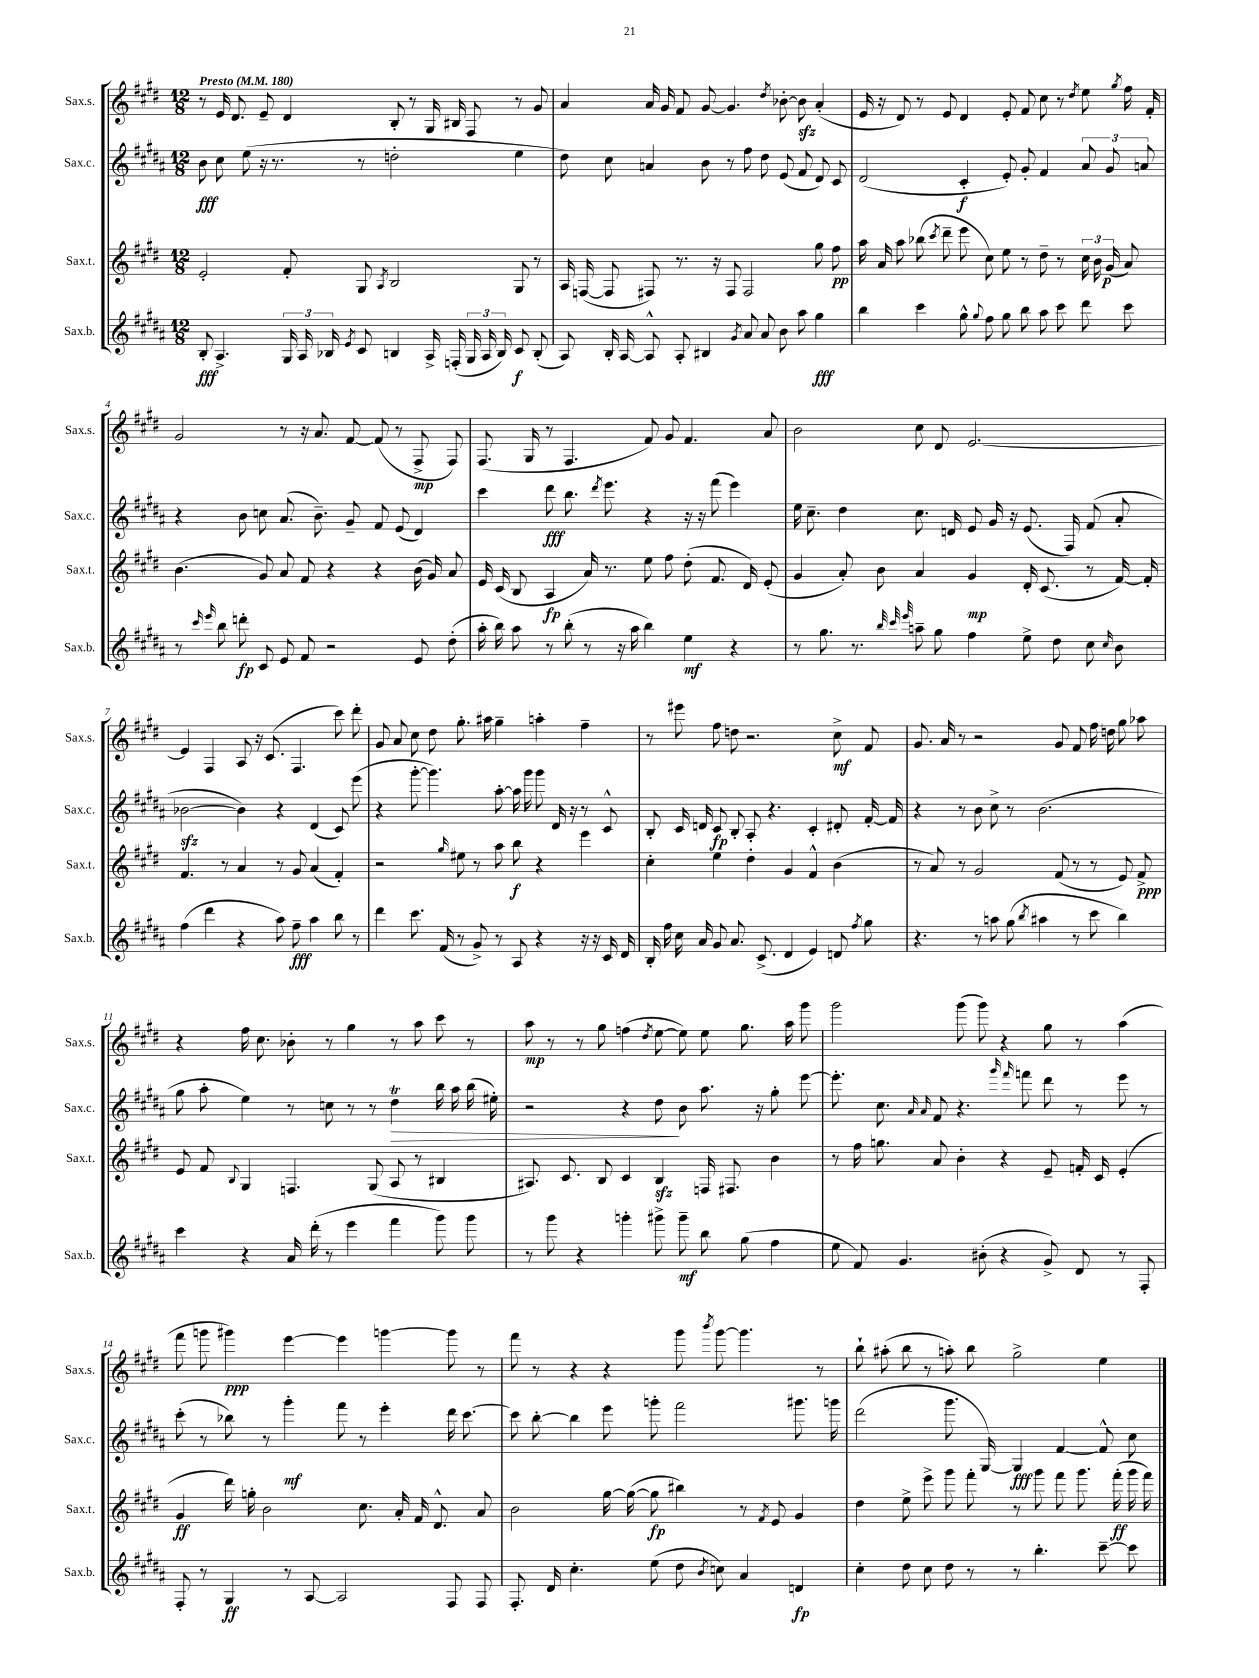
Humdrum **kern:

**kern	**kern	**kern	**kern
*staff4	*staff3	*staff2	*staff1
*clefG2	*clefG2	*clefG2	*clefG2
*k[f#c#g#d#a#]	*k[f#c#g#d#]	*k[f#c#g#d#a#]	*k[f#c#g#d#]
*M12/8	*M12/8	*M12/8	*M12/8
*MM180	*MM180	*MM180	*MM180
8B'/	2e'/	8b\	8r
4.A#^/	.	8cc#\	16e/
.	.	.	8.d#/
.	.	(8ee\	.
.	.	16r	8e~/
.	.	8.r	.
24G#/	8f#'/	.	4d#/
24A#/	.	.	.
24B-/	.	.	.
8qe/	.	.	.
8c#/	8G#/	8r	.
.	8qA/	.	.
4B/	2B/	2dd'\	8B'/
.	.	.	8r
16A#^/	.	.	16G#/
(16F'/	.	.	16B#/
24G#/	.	.	8F#/
24A#/	.	.	.
24B/)	.	.	.
8c#/	8G#/	4ee\	8r
(8B'/	8r	.	8g#/
=	=	=	=
8A#/)	16A/	8dd#\)	4a/
.	([16F/	.	.
16B'/	8F/]	8cc#\	.
[16A#/	.	.	.
8A#^^/]	8F#/)	4a/	16a/
.	.	.	16g#/
8A#'/	8.r	.	8f#/
4B#/	.	8b\	[8g#/
.	16r	.	.
.	8F#/	8r	4.g#/]
8qg#/	.	.	.
8a#/	2F#/	8ff#\	.
8a#/	.	8dd#\	.
.	.	.	8qdd#/
8b\	.	(8e/	[8b-'\
8aa#\	.	8f#/	8b-\]
4gg#\	8gg#\	8d#/)	(4a'/
.	8ff#\	8c#/	.
=	=	=	=
4bb\	16aa\	(2d#/	16e/
.	16a/	.	16r
.	8aa\	.	8d#/)
4ccc#\	(8bb-\	.	8r
.	8qccc#/	.	.
.	8ddd#~\	.	8e/
8gg#^^\	8eee\	4c#'/	4d#/
8qqgg#/	.	.	.
8ff#\	8cc#\)	.	.
8gg#\	8ee\	8e'/)	8e'/
8bb\	8r	8g#'/	8f#/
8aa#\	8dd#~\	4f#/	8cc#\
8ccc#\	8r	.	8r
.	.	.	8qdd#/
8ddd#\	24cc#\	12a#/	8ee\
.	24b\	.	.
.	(24g#/	12g#/	.
.	.	.	8qgg#/
8ccc#\	8a/)	.	16ff#\
.	.	12a/	.
.	.	.	16f#'/
=	=	=	=
8r	(4.b\	4r	2g#/
16qqccc#/	.	.	.
16qqeee/	.	.	.
8bb\	.	.	.
8ddd'\	.	8b\	.
8c#/	8g#/)	8cc\	.
8e/	8a/	(8.a#/	8r
8f#/	8f#/	.	16r
.	.	8.b~\)	8.a/
2r	4r	.	.
.	.	8g#~/	[8f#/
.	4r	8f#/	(8f#/]
.	.	(8e/	8r
8e/	(16b\	4d#/)	8F#^/
.	16g#/)	.	.
(8dd#'\	8a/	.	8F#/)
=	=	=	=
16aa#'\	16e/	4ccc#\	(8.F#/
16bb\)	(16c#/	.	.
8aa#\	8B/	.	.
.	.	.	16G#/
8r	4A/	8ddd#\	8r
(8bb'\	.	8.bb\	4.F#/
8r	16a/)	.	.
.	.	8qddd#/	.
.	8.r	8.eee\	.
16r	.	.	.
16aa#\	.	.	.
4bb\)	8ee\	4r	8f#/)
.	8ff#\	.	8g#/
4ee\	(8dd#'\	16r	4.f#/
.	.	16r	.
.	8.f#/	(8fff#\	.
4r	.	4eee\)	.
.	16d#/)	.	.
.	(8e'/	.	8a/
=	=	=	=
8r	4g#/	16ee\	2b\
.	.	8.cc#~\	.
8.gg#\	.	.	.
.	8a'/)	4dd#\	.
8.r	.	.	.
.	8b\	.	.
32qqbb/	.	.	.
32qqccc#/	.	.	.
32qqeee/	.	.	.
8aa~\	4a/	8.cc#\	8cc#\
8gg#\	.	.	8d#/
.	.	16d/	.
4ff#\	4g#/	8e/	[2.e/
.	.	16g#/	.
.	.	16r	.
8ee^\	16d#'/	(8.e/	.
.	(8.c#/	.	.
8dd#\	.	.	.
.	.	16F#/)	.
8cc#\	8r	(8f#/	.
16qqcc#/	.	.	.
8b\	[16f#/)	8a#'/	.
.	16f#'/]	.	.
=	=	=	=
(4ff#\	4.f#/	[2b-\	4e/]
4ddd#\	.	.	4F#/
.	8r	.	.
4r	4a/	4b-\])	8A/
.	.	.	16r
.	.	.	(8.c#/
8aa#\)	8r	4r	.
8ff#~\	8g#/	.	4.F#/
4aa#\	(4a/	(4d#/	.
8bb\	4f#'/)	8c#/)	8ccc#\)
8r	.	(8eee\	8ddd#'\
=	=	=	=
4ddd#\	2r	4r	8g#/
.	.	.	8a/
8.ccc#\	.	[8ggg#'\	8cc#\
.	.	4.ggg#\])	8dd#\
(16f#/	.	.	.
.	16qqgg#/	.	.
8r	8ee#\	.	8.gg#'\
8g#^/)	8r	.	.
.	.	.	16aa#\
8r	8aa\	[8aa#'\	4gg#~\
8A#/	8bb\	16aa#\]	.
.	.	16ggg#\	.
4r	4r	8ggg#\	4aa'\
.	.	16d#/	.
.	.	16r	.
16r	4eee\	8r	4ff#~\
16r	.	.	.
16c#/	.	8c#^^/	.
16d#/	.	.	.
=	=	=	=
16B'/	4cc#'\	8B'/	8r
16ff#\	.	.	.
16cc#\	.	16c#/	8eee#\
16a#/	.	16d/	.
8g#/	4ee\	8c#/	8ff#\
8.a#/	.	8B'/	8dd\
.	4dd#'\	8A#'/	2.r
(8.c#^/	.	.	.
.	.	4.r	.
4d#/	4g#/	.	.
4e/)	4f#^^/	4c#'/	.
8d/	(4b\	8d#'/	8cc#^\
8qff#/	.	.	.
8gg#\	.	[16f#'/	8f#/
.	.	16f#/]	.
=	=	=	=
4.r	8r	4r	8.g#/
.	8a/)	.	.
.	.	.	16a/
.	8r	8r	8r
8r	2g#/	8b\	2r
8aa\	.	8cc#^\	.
(8gg#\	.	8r	.
8qbb/	.	.	.
4aa#\	.	(2.b\	.
.	(8f#/	.	8g#/
8r	8r	.	8f#/
8ccc#\	8r	.	16ff#\
.	.	.	16dd\
4bb\)	8e/)	.	8gg#\
.	8f#^/	.	8aa-\
=	=	=	=
4ccc#\	8e/	8gg#\	4r
.	8f#/	8aa#'\	.
.	8qqB/	.	.
4r	4G#/	4ee\)	16ff#\
.	.	.	8.cc#\
16a#/	4.F/	8r	8b-'\
(16ddd#'\	.	.	.
8r	.	8cc\	8r
4eee\	.	8r	4gg#\
.	(8G#/	8r	.
4fff#\	8A/	4dd#\	8r
.	8r	.	8aa\
8ggg#\)	4B#/	16bb\	8ccc#\
.	.	16aa#\	.
8ggg#\	.	(16bb\	8r
.	.	16ee#'\)	.
=	=	=	=
8r	8.A#/)	2r	8aa\
8ggg#\	.	.	8r
.	8.c#/	.	.
4r	.	.	8r
.	8B/	.	8gg#\
4ggg'\	4c#/	4r	(4ff\
.	.	.	8qdd#/
8ggg#^\	4B/	8dd#\	[8ee\
8ggg#~\	.	8b\	8ee\])
8bb\	16F/	8.aa#\	8ee\
.	8.F#/	.	.
(8gg#\	.	.	8.gg#\
.	.	16r	.
4ff#\	4b\	8gg#'\	.
.	.	.	16aa\
.	.	[8eee\	8ggg#\
=	=	=	=
8ee\	8r	8.eee'\]	2ggg#\
8f#/)	16ff#\	.	.
.	8.gg\	8.cc#\	.
4.g#/	.	.	.
.	.	16qqa#/	.
.	.	16qqa#/	.
.	8a/	8f#/	.
.	4b'\	4.r	(8ggg#\
(8b#'\	.	.	8ggg#\)
4r	4r	.	4r
.	.	16qqggg#/	.
.	.	16qqfff#/	.
.	.	8fff\	.
8g#^/)	8e~/	8ddd#\	8gg#\
8d#/	16f'/	8r	8r
.	16c#/	.	.
8r	(4e'/	8eee\	(4aa\
8F#'/	.	8r	.
=	=	=	=
8F#'/	4g#/	(8ccc#'\	8fff#\
8r	.	8r	8ggg\
4G#/	16ddd#\)	8bb-\)	4ggg#\)
.	16gg'\	.	.
.	2b\	8r	.
8r	.	4ggg#'\	[4eee\
[8A#/	.	.	.
2A#/]	.	8fff#\	4eee\]
.	8.cc#\	8r	.
.	.	4eee'\	[4ggg\
.	16a'/	.	.
.	16f#/	.	.
.	8.d#^^/	.	.
8F#/	.	16ddd#\	8ggg\]
.	.	[8.ccc#\	.
8F#/	8a/	.	8r
=	=	=	=
8.F#'/	2b\	8ccc#\]	8fff#\
.	.	[8bb'\	8r
16d#/	.	.	.
4.cc#'\	.	4bb\]	4r
.	[16gg#\	8eee\	4r
.	(16gg#\_	.	.
(8ee\	8gg#\]	8ggg'\	.
8dd#\	4bb#\)	2fff#\	8ggg#\
8qb/	.	.	8qbbb/
8cc\)	.	.	[8ggg#\
4a#/	8r	.	4.ggg#\]
.	8qf#/	.	.
.	8e/	.	.
4d/	4g#/	8.ggg#\	.
.	.	.	8r
.	.	16ggg\	.
=	=	=	=
4cc#'\	4dd#\	(2ddd#\	8bb`\
.	.	.	(8aa#'\
8dd#\	8ee^\	.	8bb\
8cc#\	8eee^\	.	8r
8dd#\	8ggg#\	8.ggg#\	8aa'\)
8r	8fff#'\	.	8bb\
.	.	[16G#/)	.
8r	8r	4G#/]	2gg#^\
4.bb'\	8ggg#\	.	.
.	8fff#\	[4f#/	.
.	8.ggg#\	.	.
[8ccc#~\	.	8f#^^/]	4ee\
.	(16fff#'\	.	.
8ccc#\]	16ggg#\	8cc#\	.
.	16fff#\)	.	.
==	==	==	==
*-	*-	*-	*-
